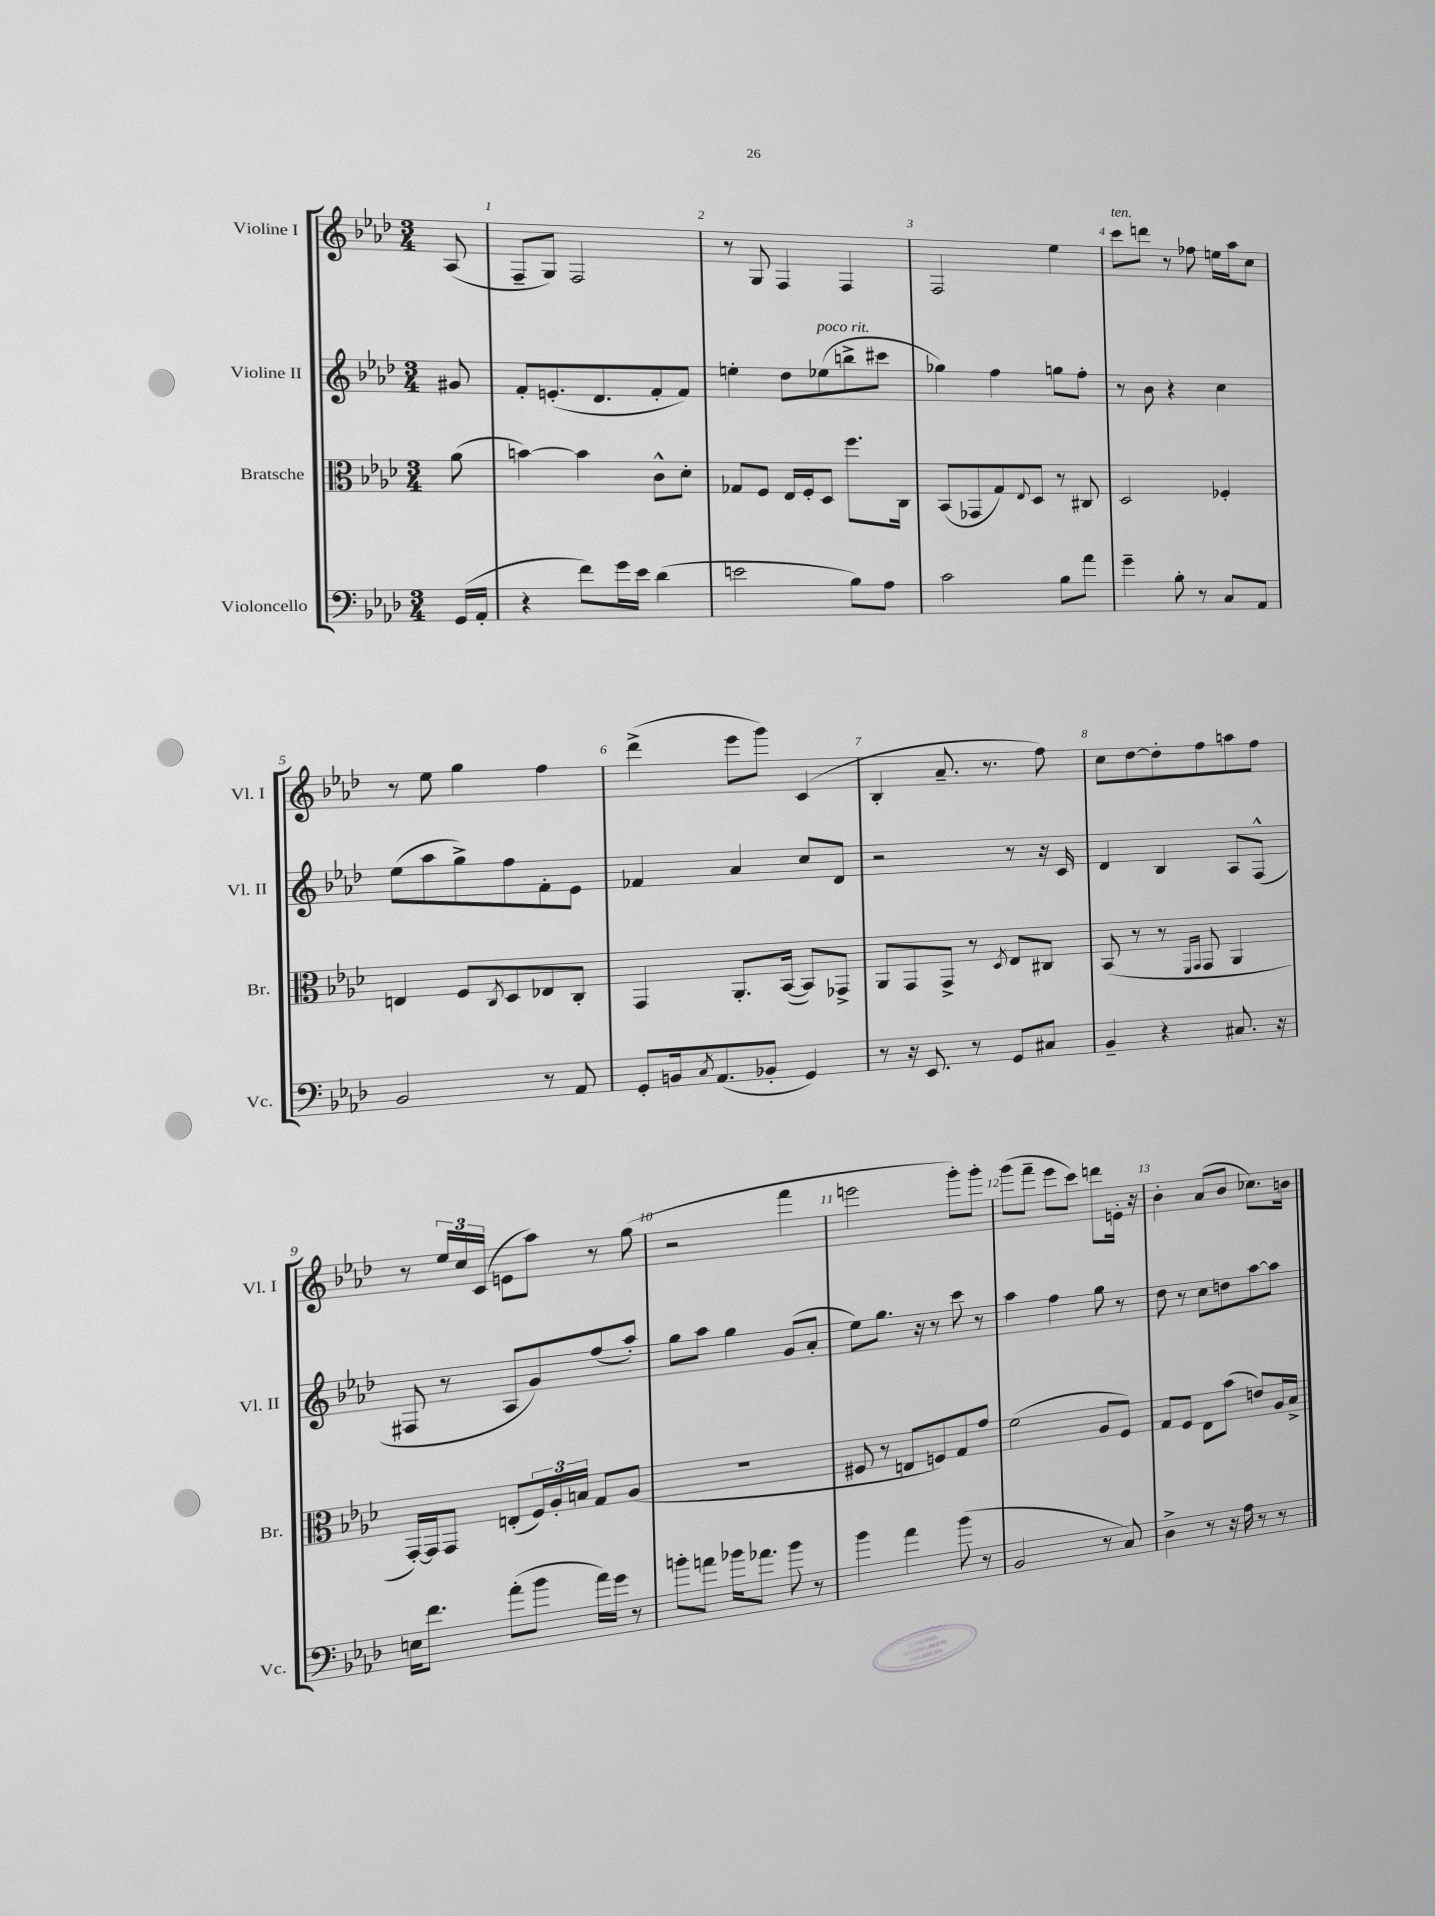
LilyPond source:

<<
\new StaffGroup <<
\new Staff = "s0" \with { instrumentName = "Violine I" shortInstrumentName = "Vl. I" } {
    \clef treble \key aes \major \numericTimeSignature \time 3/4 \partial 8
    aes8( |
    f8-- g8) f2 |
    r8 g8 f4 f4 |
    f2 ees''4 |
    c'''8^\markup { \italic "ten." } d'''8 r8 fes''8 e''16 aes''16 c''8 |
    r8 ees''8 g''4 f''4 |
    des'''4->( ees'''8 g'''8) c'4( |
    bes4-. aes'8.-- r8. f''8) |
    c''8 des''8~ des''8-. f''8 a''8 f''8 |
    r8 \tuplet 3/2 { ees''16 c''16 c'16( } e'8 aes''8) r8 g''8( |
    r2 f'''4 |
    e'''2 g'''8-.) g'''8-. |
    g'''8( f'''8-- ees'''8 c'''8) d'''8 e'16-. r16 |
    bes'4-. aes'8( bes'8 ces''8.) b'16 \bar "|." |
}
\new Staff = "s1" \with { instrumentName = "Violine II" shortInstrumentName = "Vl. II" } {
    \clef treble \key aes \major \numericTimeSignature \time 3/4 \partial 8
    gis'8 |
    f'8-. e'8.-.( des'8. f'8-. f'8) |
    e''4-. des''8 ees''8^\markup { \italic "poco rit." }( b''8-> cis'''8 |
    ges''4) f''4 g''8 f''8-. |
    r8 bes'8 r4 c''4 |
    ees''8( aes''8 g''8->) f''8 f'8-. ees'8 |
    fes'4 aes'4 c''8 des'8 |
    r2 r8 r16 c'16 |
    des'4 bes4 aes8 f8-^( |
    fis8 r8 aes8 g'8) f''8( aes''8-.) |
    g''8 aes''8 g''4 g'8( aes'8-. |
    ees''8) g''8. r16 r8 c'''8 r8 |
    aes''4 f''4 g''8 r8 |
    des''8 r8 c''8 d''8 aes''8~ aes''8 \bar "|." |
}
\new Staff = "s2" \with { instrumentName = "Bratsche" shortInstrumentName = "Br." } {
    \clef alto \key aes \major \numericTimeSignature \time 3/4 \partial 8
    aes'8( |
    b'4~) b'4 c'8-^ des'8-. |
    ges8 f8 ees16 f16-. des8 f''8. c16 |
    bes,8( ges,8 g8) \appoggiatura { ees8 } des8 r8 cis8 |
    des2 fes4-. |
    e4 f8 \acciaccatura { c8 } des8 ees8 c8-. |
    g,4 aes,8.-. bes,16~( bes,8) ges,8-> |
    aes,8 g,8 g,8-> r8 \acciaccatura { des8 } ees8 cis8 |
    bes,8( r8 r8 \grace { f,16 g,16 } g,8 aes,4 |
    g,16~-.) g,16 g,8 e8-.( \tuplet 3/2 { f16) aes16-. b16 } g8 aes8( |
    R2. |
    fis8 r8 e8 f8) g8 g'8 |
    f'2( aes8 f8) |
    g8 f8 ees8 bes'8( e'8) aes16 bes16-> \bar "|." |
}
\new Staff = "s3" \with { instrumentName = "Violoncello" shortInstrumentName = "Vc." } {
    \clef bass \key aes \major \numericTimeSignature \time 3/4 \partial 8
    g,16( aes,16-. |
    r4 f'8) g'16 ees'16 des'4( |
    e'2 bes8) aes8 |
    c'2 bes8 aes'8 |
    g'4-- bes8-. r8 c8 aes,8 |
    bes,2 r8 aes,8 |
    g,8-. b,16 \acciaccatura { c8 } aes,8.( bes,8-. g,4) |
    r8 r16 ees,8. r8 g,8 cis8 |
    bes,4-- r4 cis8. r16 |
    e16 f'8. aes'8-.( bes'8 aes'16) g'16 r8 |
    b'8-. a'8 bes'16 aes'8. bes'8 r8 |
    bes'4 aes'4 bes'8( r8 |
    bes,2 r8 c8) |
    des4-> r8 r16 aes16 r8 r8 \bar "|." |
}
>>
>>
\layout { \context { \Score \override BarNumber.break-visibility = ##(#f #t #t) barNumberVisibility = #all-bar-numbers-visible } }
